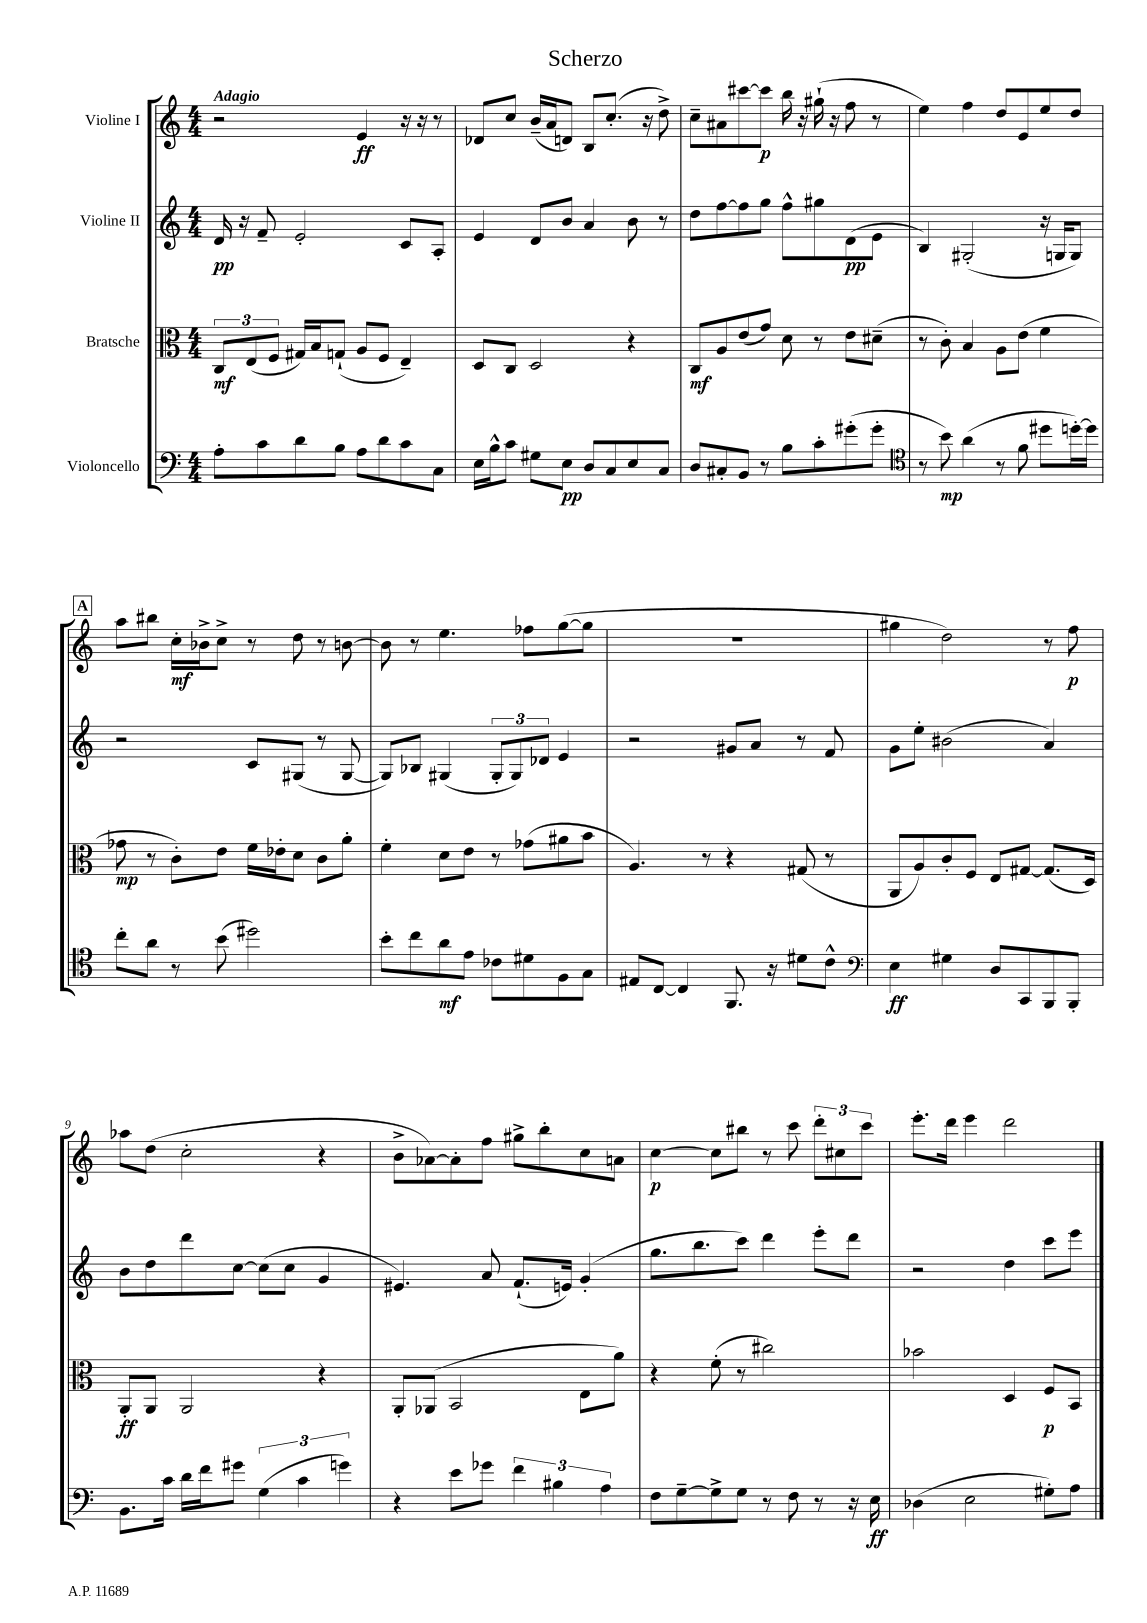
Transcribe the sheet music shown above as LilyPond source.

\header { title = "Scherzo" }
<<
\new StaffGroup <<
\new Staff = "s0" \with { instrumentName = "Violine I" } {
    \clef treble \key c \major \numericTimeSignature \time 4/4 \tempo "Adagio"
    r2 e'4\ff r16 r16 r8 |
    des'8 c''8 b'16--( a'16 d'8) b8 c''8.-.( r16 d''8->) |
    c''8-- ais'8 cis'''8~ cis'''8\p b''16 r16 gis''16-!( r16 f''8 r8 |
    e''4) f''4 d''8 e'8 e''8 d''8 |
    \mark \markup { \box "A" } a''8 bis''8 c''16-.\mf bes'16-> c''8-> r8 d''8 r8 b'8~ |
    b'8 r8 e''4. fes''8 g''8~( g''8 |
    r1 |
    gis''4 d''2) r8 f''8\p |
    aes''8 d''8( c''2-. r4 |
    b'8-> aes'8~) aes'8-. f''8 gis''8-> b''8-. c''8 a'8 |
    c''4~\p c''8 bis''8 r8 c'''8 \tuplet 3/2 { d'''8-. cis''8 c'''8 } |
    e'''8.-. d'''16 e'''4 d'''2 \bar "|." |
}
\new Staff = "s1" \with { instrumentName = "Violine II" } {
    \clef treble \key c \major \numericTimeSignature \time 4/4
    d'16\pp r16 f'8-- e'2-. c'8 a8-. |
    e'4 d'8 b'8 a'4 b'8 r8 |
    d''8 f''8~ f''8 g''8 f''8-^ gis''8 d'8\pp( e'8 |
    b4) gis2-.( r16 g16 g8) |
    \mark \markup { \box "A" } r2 c'8 gis8( r8 gis8~ |
    gis8) bes8 gis4( \tuplet 3/2 { gis8-. gis8) des'8 } e'4 |
    r2 gis'8 a'8 r8 f'8 |
    g'8 e''8-. bis'2( a'4) |
    b'8 d''8 d'''8 c''8~ c''8( c''8 g'4 |
    eis'4.) a'8 f'8.-!( e'16) g'4-.( |
    g''8. b''8. c'''8) d'''4 e'''8-. d'''8 |
    r2 d''4 c'''8 e'''8 \bar "|." |
}
\new Staff = "s2" \with { instrumentName = "Bratsche" } {
    \clef alto \key c \major \numericTimeSignature \time 4/4
    \tuplet 3/2 { c8\mf e8( f8 } gis16) b16 g8-!( a8 f8 e4--) |
    d8 c8 d2 r4 |
    c8\mf a8 e'8( g'8) d'8 r8 e'8 dis'8--( |
    r8 c'8-.) b4 a8 e'8( f'4 |
    \mark \markup { \box "A" } ges'8\mp r8 c'8-.) e'8 f'16 ees'16-. d'8 c'8 a'8-. |
    f'4-. d'8 e'8 r8 ges'8( ais'8 b'8 |
    a4.) r8 r4 gis8( r8 |
    a,8 a8) c'8-. f8 e8 gis8~ gis8.( d16) |
    a,8-.\ff a,8 a,2 r4 |
    a,8-. aes,8( b,2 e8 a'8) |
    r4 f'8-.( r8 cis''2) |
    bes'2 d4 f8\p b,8 \bar "|." |
}
\new Staff = "s3" \with { instrumentName = "Violoncello" } {
    \clef bass \key c \major \numericTimeSignature \time 4/4
    a8-. c'8 d'8 b8 a8 d'8 c'8 c8 |
    e16 b16-^ c'8 gis8 e8\pp d8 c8 e8 c8 |
    d8 cis8-. b,8 r8 b8 c'8-. gis'8-.( gis'8-. |
    \clef tenor r8 b'8\mp) a'4( r8 f'8 dis''8 d''16~-.) d''16 |
    \mark \markup { \box "A" } c''8-. a'8 r8 b'8( dis''2) |
    b'8-. c''8 a'8\mf e'8 ces'8 dis'8 f8 g8 |
    eis8 c8~ c4 f,8. r16 dis'8 c'8-^ |
    \clef bass e4\ff gis4 d8 c,8 b,,8 b,,8-. |
    b,8. c'16 d'16 f'16 gis'8 \tuplet 3/2 { g4( c'4 g'4) } |
    r4 e'8 ges'8 \tuplet 3/2 { f'4 bis4 a4 } |
    f8 g8~-- g8-> g8 r8 f8 r8 r16 e16\ff |
    des4( e2 gis8-.) a8 \bar "|." |
}
>>
>>
